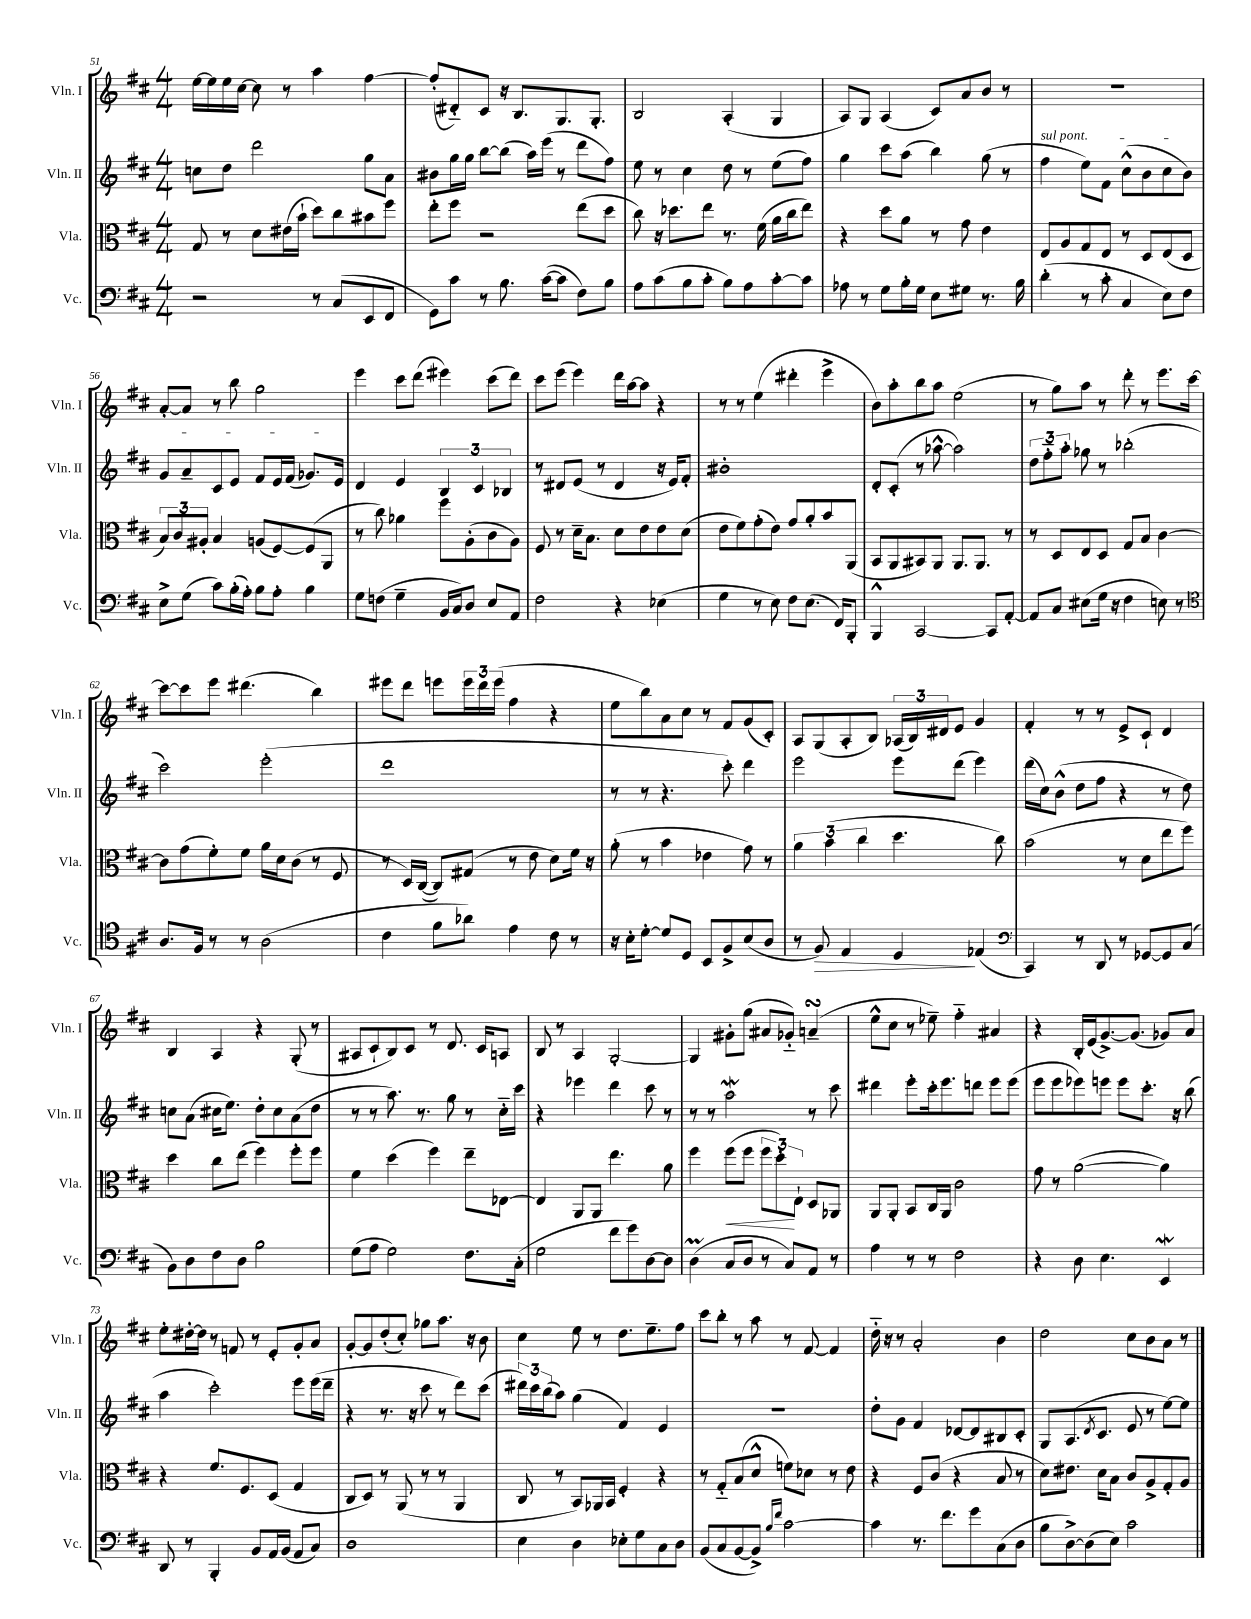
<<
\new StaffGroup <<
\new Staff = "s0" \with { instrumentName = "Vln. I" shortInstrumentName = "Vln. I" } {
    \clef treble \key d \major \numericTimeSignature \time 4/4
    e''16~ e''16 e''16 cis''16~ cis''8 r8 a''4 fis''4~ |
    fis''8-.( dis'8-_) cis'8 r16 b8. g8. g8.-. |
    b2 a4-.( g4 |
    a8) g8 a4( cis'8) a'8 b'8 r8 |
    R1 |
    a'8~-. a'8 r8 b''8 g''2 |
    e'''4 cis'''8 d'''8( eis'''4) cis'''8( d'''8) |
    cis'''8 e'''8( e'''4) d'''16 a''16~ a''8 r4 |
    r8 r8 e''4( dis'''4-. e'''4-> |
    b'8) a''8-. b''8 a''8 e''2( |
    r8 g''8) a''8 r8 d'''8-. r8 e'''8. cis'''16~ |
    cis'''8~ cis'''8 e'''8 dis'''4.( b''4) |
    eis'''8 d'''8 e'''8 \tuplet 3/2 { e'''16 d'''16 e'''16( } fis''4 r4 |
    e''8 b''8) a'8 cis''8 r8 fis'8 g'8( cis'8-.) |
    a8 g8( a8-. b8) \tuplet 3/2 { aes16( b16) dis'16 } e'8 g'4 |
    fis'4-. r8 r8 e'8-> cis'8-! d'4 |
    b4 a4 r4 g8-.( r8 |
    ais8 cis'8-! b8) cis'8 r8 d'8. cis'16 a8 |
    b8 r8 a4 g2~-. |
    g4 gis'8-. g''8( ais'8 ges'8-_) a'4--\turn( |
    e''8-^ cis''8 r8 ees''8--) fis''4-_ ais'4 |
    r4 b16-. e'16( g'8.~->) g'8.( ges'8) a'8 |
    e''8-. dis''16~-. dis''16 r8 f'8 r8 e'8-. g'8-. a'8 |
    g'8~-. g'8 d''8-.( cis''8-.) ges''8 a''8. r16 b'8 |
    cis''4 e''8 r8 d''8. e''8.-- fis''8 |
    cis'''8 b''8-. r8 a''8 r8 fis'8~ fis'4 |
    d''16-_ r16 r8 a'2-. b'4 |
    d''2 cis''8 b'8 a'8 r8 \bar "|." |
}
\new Staff = "s1" \with { instrumentName = "Vln. II" shortInstrumentName = "Vln. II" } {
    \clef treble \key d \major \numericTimeSignature \time 4/4
    c''8 d''8 d'''2 g''8 a'8 |
    bis'8 g''16 g''16 b''8~ b''8( a''16) e'''16( r8 d'''8 fis''8) |
    e''8 r8 cis''4 d''8 r8 e''8( fis''8) |
    g''4 cis'''8 a''8( b''4) g''8( r8 |
    \once \override TextSpanner.bound-details.left.text = \markup { \italic "sul pont." } fis''4\startTextSpan e''8) fis'8 cis''8-^( b'8 cis''8 b'8) |
    g'8 a'8-- cis'8 e'8 fis'8 e'16 fis'16( ges'8.) e'16\stopTextSpan |
    d'4 e'4 \tuplet 3/2 { b4 cis'4 bes4 } |
    r8 dis'8 e'8( r8 dis'4 r16 e'16) fis'8-. |
    bis'1-. |
    d'8-. cis'8-.( r8 aes''8~-^ aes''2) |
    \tuplet 3/2 { d''8 fis''8-_ a''8-. } ges''8 r8 bes''2-.( |
    cis'''2) e'''2-.( |
    d'''1 |
    r8 r8 r4. cis'''8-.) d'''4 |
    e'''2 e'''8 d'''8( e'''4) |
    d'''16( cis''16) b'8-^( d''8 fis''8 r4 r8 d''8) |
    c''8 a'8( cis''16 e''8.) d''8-. cis''8 a'8( d''8 |
    r8 r8 a''8.) r8. g''8 r8 cis''16-_ cis'''16 |
    r4 ees'''4 d'''4 cis'''8 r8 |
    r8 r8 a''2\mordent r8 cis'''8 |
    dis'''4 e'''8-. cis'''16-. e'''8. d'''8 e'''8 e'''8( |
    e'''8 e'''8 ees'''8) e'''8 e'''8 cis'''8.-. r16 b''8( |
    a''4 cis'''2-.) e'''8 e'''16( d'''16-- |
    r4 r8. r16 cis'''8 r8 d'''8) cis'''8( |
    \tuplet 3/2 { dis'''16) cis'''16 b''16( } a''8) g''4( fis'4) e'4 |
    R1 |
    d''8-. g'8 fis'4 des'8~ des'8 bis8 cis'8-. |
    g8 a8.( \acciaccatura { d'8 } cis'8. e'8 r8 e''8~) e''8 \bar "|." |
}
\new Staff = "s2" \with { instrumentName = "Vla." shortInstrumentName = "Vla." } {
    \clef alto \key d \major \numericTimeSignature \time 4/4
    g8 r8 d'8 eis'16( b'16-! d''8) cis''8 bis'8 fis''8 |
    e''8-. fis''8 r2 e''8( d''8 |
    cis''8) r16 des''8. e''8 r8. fis'16( a'16 cis''16 e''8) |
    r4 d''8 a'8 r8 g'8 e'4 |
    e8 a8 g8 e8 r8 d8 e8( d8 |
    \tuplet 3/2 { b8) cis'8 ais8-. } b4 a8( fis8~) fis8( a,8 |
    r8 cis''8) aes'4 fis''8 a8-.( cis'8 a8) |
    fis8 r8 d'16-- b8. d'8 e'8 e'8 d'8( |
    e'8 fis'8) g'8-.( e'8) g'8 a'8-. b'8 a,8( |
    b,8 a,8 bis,8) a,8 a,8. a,8. r8 |
    r8 d8 e8 d8 g8 b8 cis'4~ |
    cis'8 g'8( fis'8-.) fis'8 a'16 d'16 cis'8( r8 fis8 |
    r8 d16) cis16~( cis8) gis8( r8 e'8 d'8) fis'16 r16 |
    a'8-.( r8 b'4 ees'4 g'8) r8 |
    \tuplet 3/2 { a'4 b'4( cis''4 } d''4. cis''8) |
    b'2( r8 d'8 e''8 fis''8) |
    d''4 cis''8 e''8( fis''4) fis''8-. fis''8 |
    fis'4 d''4( fis''4) e''8-- ees8~ |
    ees4 a,8 a,8 e''4. a'8 |
    fis''4 fis''8\<( fis''8 \tuplet 3/2 { fis''8 d''8-.\!) e8-! } d8 aes,8 |
    a,8 a,8-. b,8 cis16 a,16 cis'2 |
    g'8 r8 a'2~( a'4) |
    r4 fis'8. fis8. d8( g4 |
    cis8 d8) r8 a,8( r8 r8 a,4 |
    cis8 r8 b,8) aes,16 b,16 fis4-. r4 |
    r8 g8-_ b8( d'8-^ f'8) des'8 r8 e'8 |
    r4 fis8 cis'8( r4 b8 r8 |
    d'8) eis'8. d'16 b8 cis'8 a8-> g8-. a8 \bar "|." |
}
\new Staff = "s3" \with { instrumentName = "Vc." shortInstrumentName = "Vc." } {
    \clef bass \key d \major \numericTimeSignature \time 4/4
    r2 r8 cis8( e,8 fis,8 |
    g,8) cis'8 r8 b8. cis'16~( cis'8 fis8) b8 |
    a8 cis'8( b8 cis'8-. b8) a8 cis'8~-. cis'8 |
    aes8 r8 g8 b16-. g16 e8 gis8 r8. b16 |
    d'4-.( r8 cis'8-. cis4 e8) fis8 |
    e8-> g8( cis'8) b16-.( a16-.) b8 a8-. b4 |
    g8 f8( g4-- b,16 cis16) d8 e8 a,8 |
    fis2 r4 ees4( |
    g4 r8 e8) fis8 e8.( fis,16) b,,8-. |
    b,,4-^ cis,2~ cis,8 a,8~-. |
    a,8 cis8 eis8( g16 r16 fis4 e8) r8 |
    \clef tenor a8. fis16 r8 r8 a2( |
    cis'4 fis'8 aes'8) e'4 cis'8 r8 |
    r16 b16-. d'8~-. d'8 d8 b,8 fis8-> b8( a8 |
    r8 fis8\>) e4 d4\! ees4( |
    \clef bass cis,4) r8 d,8 r8 ges,8~ ges,8 cis8( |
    b,8) d8 fis8 d8 b2 |
    g8( a8 g2) fis8. cis16-.( |
    g2 fis'8 g'8) d8~ d8 |
    d4\prall( cis8 d8 r8 cis8) a,8 r8 |
    a4 r8 r8 fis2 |
    r4 d8 e4. e,4\mordent |
    d,8 r8 b,,4-. b,8 a,16 b,16( a,8 cis8) |
    d1 |
    e4 d4 ees8-. g8 cis8 d8 |
    b,8( cis8 b,8~ b,8->) \grace { b16 fis'16 } cis'2~ |
    cis'4 r8. fis'8. g'8 cis8( d8 |
    b8 d8~->) d8( e8) cis'2 \bar "|." |
}
>>
>>
\layout { \context { \Score currentBarNumber = #51 } }
